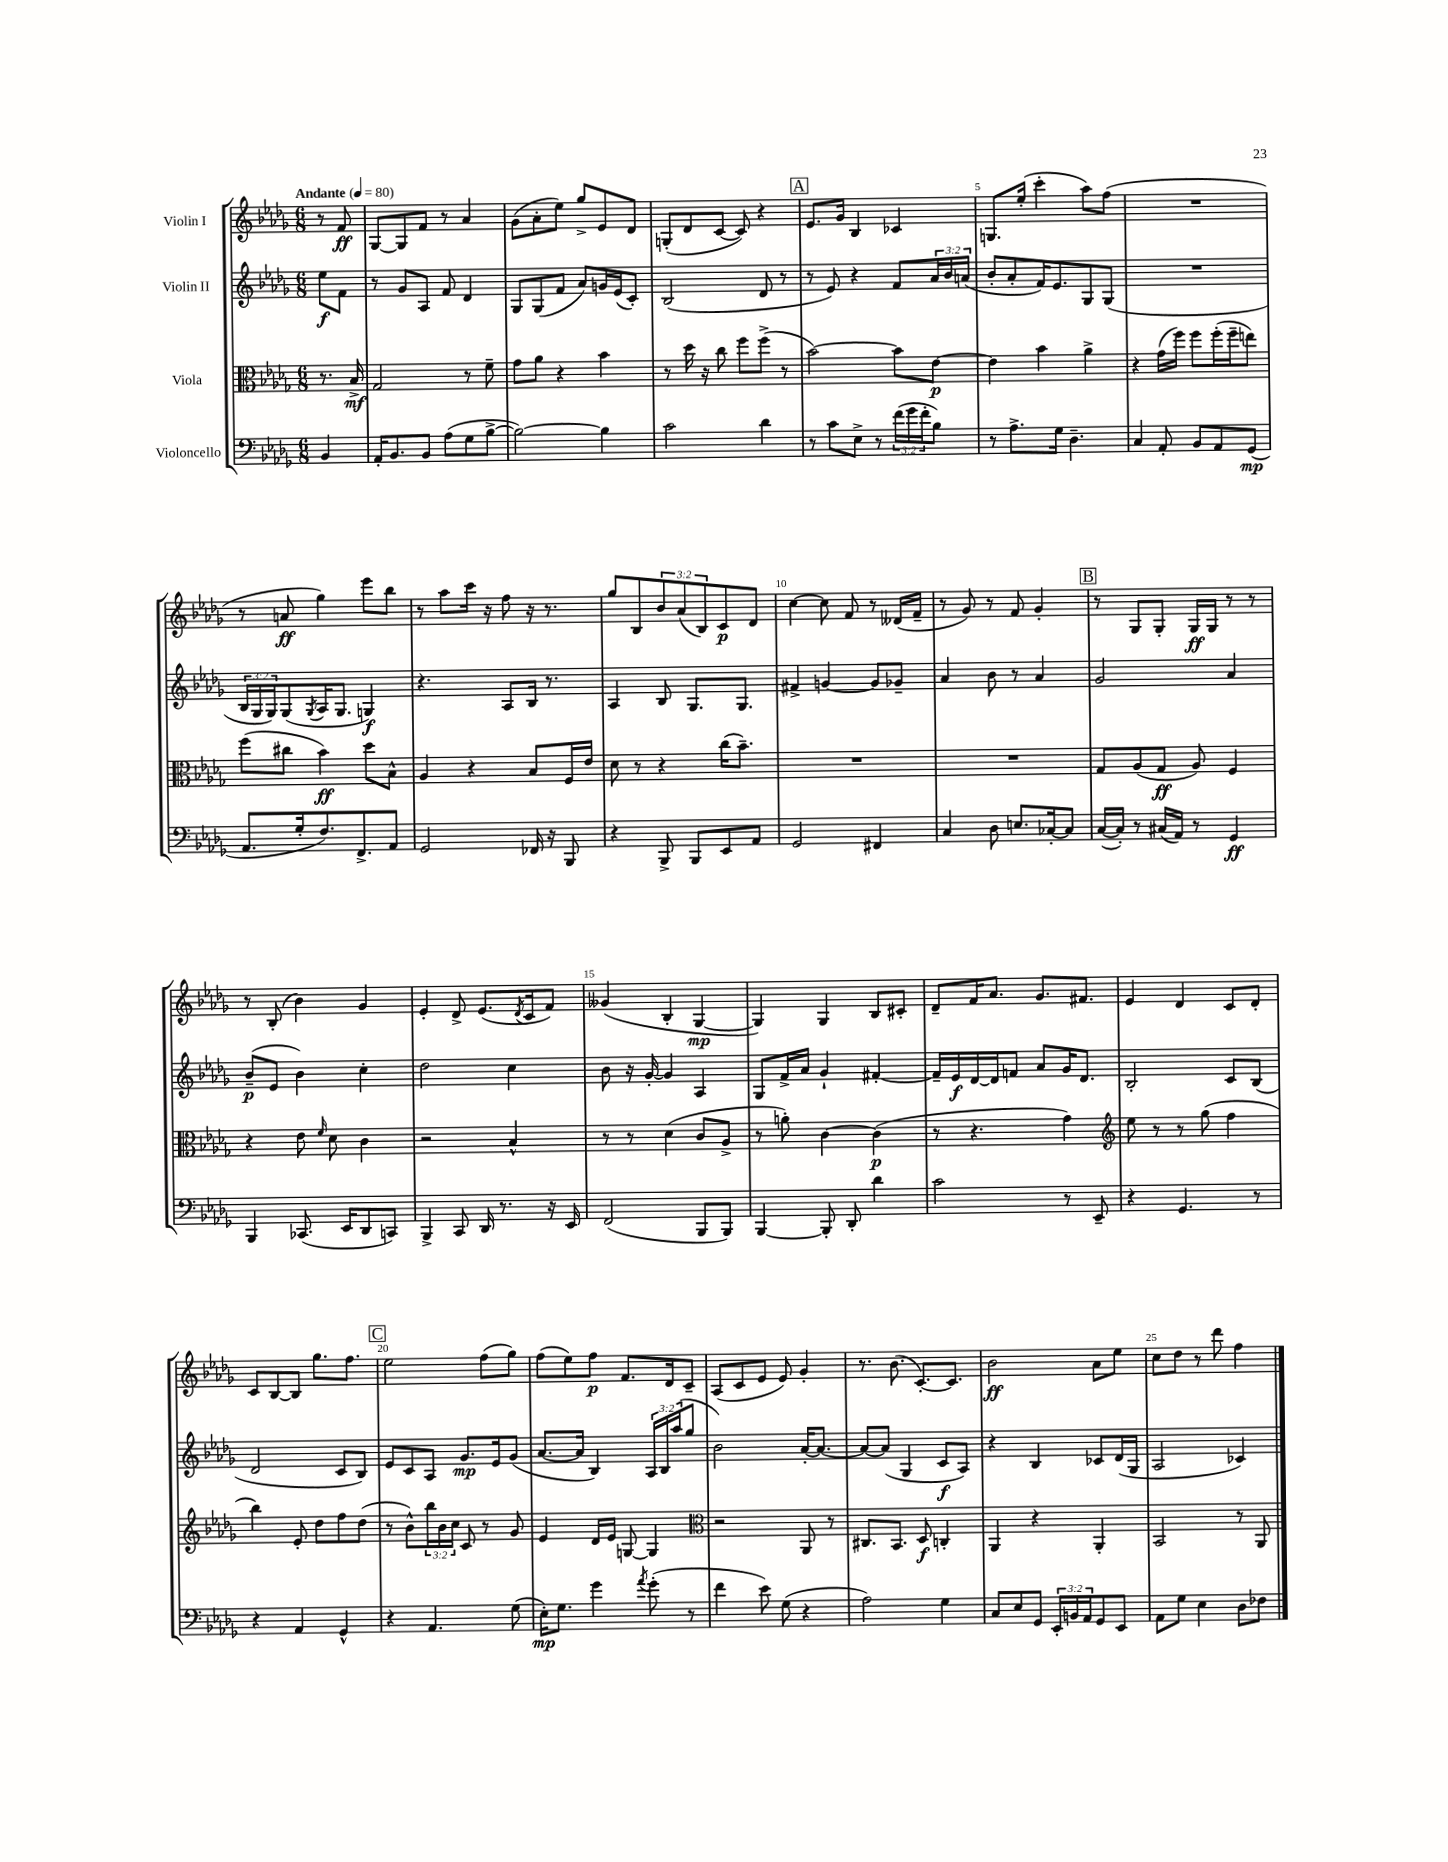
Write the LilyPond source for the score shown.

<<
\new StaffGroup <<
\new Staff = "s0" \with { instrumentName = "Violin I" } {
    \clef treble \key des \major \numericTimeSignature \time 6/8 \override Staff.TupletNumber.text = #tuplet-number::calc-fraction-text \partial 4 \tempo "Andante" 4 = 80
    r8 f'8\ff |
    ges8~ ges8 f'8 r8 aes'4 |
    ges'8( aes'8-. ees''8) ges''8-> ees'8 des'8 |
    g8-.( des'8 c'8~ c'8) r4 |
    \mark \markup { \box "A" } ees'8. ges'16 bes4 ces'4 |
    g8. ees''16-.( c'''4-. aes''8) f''8( |
    R2. |
    r8 a'8\ff ges''4) ees'''8 bes''8 |
    r8 aes''8 c'''16 r16 f''8 r16 r8. |
    ges''8 bes8 \tuplet 3/2 { bes'8 aes'8( bes8) } c'8\p des'8 |
    c''4~ c''8 f'8 r8 deses'16( f'16-- |
    r8 ges'8) r8 f'8 ges'4-. |
    \mark \markup { \box "B" } r8 ges8 ges8-. ges16\ff ges16 r8 r8 |
    r8 bes8-.( bes'4) ges'4 |
    ees'4-. des'8-> ees'8.( \acciaccatura { des'8 } c'16 f'8) |
    geses'4( bes4-. ges4~\mp |
    ges4) ges4 bes8 cis'8-. |
    des'8-- f'16 aes'8. ges'8. fis'8. |
    ees'4 des'4 c'8 des'8-. |
    c'8 bes8~ bes8 ges''8. f''8. |
    \mark \markup { \box "C" } ees''2 f''8( ges''8) |
    f''8( ees''8) f''8\p f'8. des'16 c'8-- |
    aes8( c'8 ees'8 ees'8) ges'4-. |
    r8. bes'8.( c'8.~-.) c'8. |
    bes'2\ff aes'8 ees''8 |
    c''8 des''8 r8 des'''8 f''4 \bar "|." |
}
\new Staff = "s1" \with { instrumentName = "Violin II" } {
    \clef treble \key des \major \numericTimeSignature \time 6/8 \override Staff.TupletNumber.text = #tuplet-number::calc-fraction-text \partial 4
    ees''8\f f'8 |
    r8 ges'8 aes8 f'8 des'4 |
    ges8 ges8( f'8 aes'8) g'16 ees'16( c'8-.) |
    bes2( des'8 r8 |
    \mark \markup { \box "A" } r8 ees'8) r4 f'8 \tuplet 3/2 { aes'16 bes'16 a'16( } |
    bes'8-. aes'8-. f'16) ees'8. ges8 ges8( |
    R2. |
    \tuplet 3/2 { bes16 ges16 ges16) } ges8( \acciaccatura { ges8 } aes16 ges8. g4\f) |
    r4. aes8 bes16 r8. |
    aes4 bes8 ges8. ges8. |
    fis'4-> g'4~ g'8 ges'8-- |
    aes'4 bes'8 r8 aes'4 |
    \mark \markup { \box "B" } ges'2 aes'4 |
    bes'8--\p( ees'8 bes'4) c''4-. |
    des''2 c''4 |
    bes'8 r16 ges'16~-. ges'4 aes4 |
    ges8 f'16-> aes'16 ges'4-! fis'4~-. |
    fis'16-- ees'16\f des'16~ des'16 f'8 aes'8 ges'16 des'8. |
    bes2-. c'8 bes8( |
    des'2 c'8 bes8) |
    \mark \markup { \box "C" } ees'8 c'8 aes8 ges'8.\mp ees'16 ges'8( |
    aes'8.~ aes'16 bes4) \tuplet 3/2 { aes16 bes16 aes''16( } ges''8 |
    bes'2) aes'16~-. aes'8.~ |
    aes'8~ aes'8( ges4 c'8\f aes8) |
    r4 bes4 ces'8 des'16( ges16 |
    aes2 ces'4) \bar "|." |
}
\new Staff = "s2" \with { instrumentName = "Viola" } {
    \clef alto \key des \major \numericTimeSignature \time 6/8 \override Staff.TupletNumber.text = #tuplet-number::calc-fraction-text \partial 4
    r8. bes16->\mf |
    ges2 r8 f'8-- |
    ges'8 aes'8 r4 bes'4 |
    r8 des''16 r16 c''8 f''8 f''8->( r8 |
    \mark \markup { \box "A" } bes'2~) bes'8 ees'8~\p |
    ees'4 bes'4 aes'4-> |
    r4 ges'16( f''16) f''8 f''16-.( f''16-- e''8) |
    f''8( cis''8 bes'4\ff) des''8 bes8-^ |
    aes4 r4 bes8 f16 ees'16 |
    des'8 r8 r4 c''16( bes'8.--) |
    R2. |
    R2. |
    \mark \markup { \box "B" } ges8 aes8( ges8\ff aes8) f4 |
    r4 ees'8 \grace { f'16 } des'8 c'4 |
    r2 bes4-^ |
    r8 r8 des'4( c'8 aes8-> |
    r8 a'8-.) c'4~ c'4\p( |
    r8 r4. ges'4) |
    \clef treble ees''8 r8 r8 ges''8( f''4 |
    bes''4) ees'8-. des''8 f''8 des''8( |
    \mark \markup { \box "C" } r8 bes'8-^) \tuplet 3/2 { bes''16 bes'16 c''16 } c'8 r8 ges'8 |
    ees'4 des'16 ees'16 g8~ g4 |
    \clef alto r2 aes,8 r8 |
    cis8. bes,8. des8\f c4-. |
    aes,4 r4 aes,4-. |
    bes,2 r8 aes,8 \bar "|." |
}
\new Staff = "s3" \with { instrumentName = "Violoncello" } {
    \clef bass \key des \major \numericTimeSignature \time 6/8 \override Staff.TupletNumber.text = #tuplet-number::calc-fraction-text \partial 4
    bes,4 |
    aes,16-. bes,8. bes,8 aes8( ges8 bes8~-> |
    bes2~) bes4 |
    c'2 des'4 |
    \mark \markup { \box "A" } r8 c'8 ees8-> r8 \tuplet 3/2 { f'16( ges'16 f'16-. } bes8) |
    r8 aes8.-> ges16 des4.-- |
    c4 aes,8-. bes,8 aes,8 ges,8\mp( |
    aes,8. ges16-. f8.) f,8.-> aes,8 |
    ges,2 fes,16 r16 bes,,8 |
    r4 bes,,8-> bes,,8 ees,8 aes,8 |
    ges,2 fis,4 |
    c4 des8 e8. ces16~-. ces8 |
    \mark \markup { \box "B" } c16~( c16-.) r8 cis16( aes,16) r8 ges,4\ff |
    bes,,4 ces,8.( ees,16 des,8 c,8) |
    bes,,4-> c,8 des,16 r8. r16 ees,16 |
    f,2( bes,,8 bes,,8) |
    bes,,4~ bes,,8-. des,8-. des'4 |
    c'2 r8 ees,8-- |
    r4 ges,4. r8 |
    r4 aes,4 ges,4-^ |
    \mark \markup { \box "C" } r4 aes,4. ges8( |
    ees16-.\mp) ges8. ges'4 \acciaccatura { aes'8 } ges'8-.( r8 |
    f'4 ees'8) ges8( r4 |
    aes2) ges4 |
    c8 ees8 ges,8 \tuplet 3/2 { ees,16-. b,16 aes,16 } ges,8 ees,8 |
    aes,8 ges8 ees4 des8 fes8 \bar "|." |
}
>>
>>
\layout { \context { \Score \override BarNumber.break-visibility = ##(#f #t #t) barNumberVisibility = #(every-nth-bar-number-visible 5) } }
